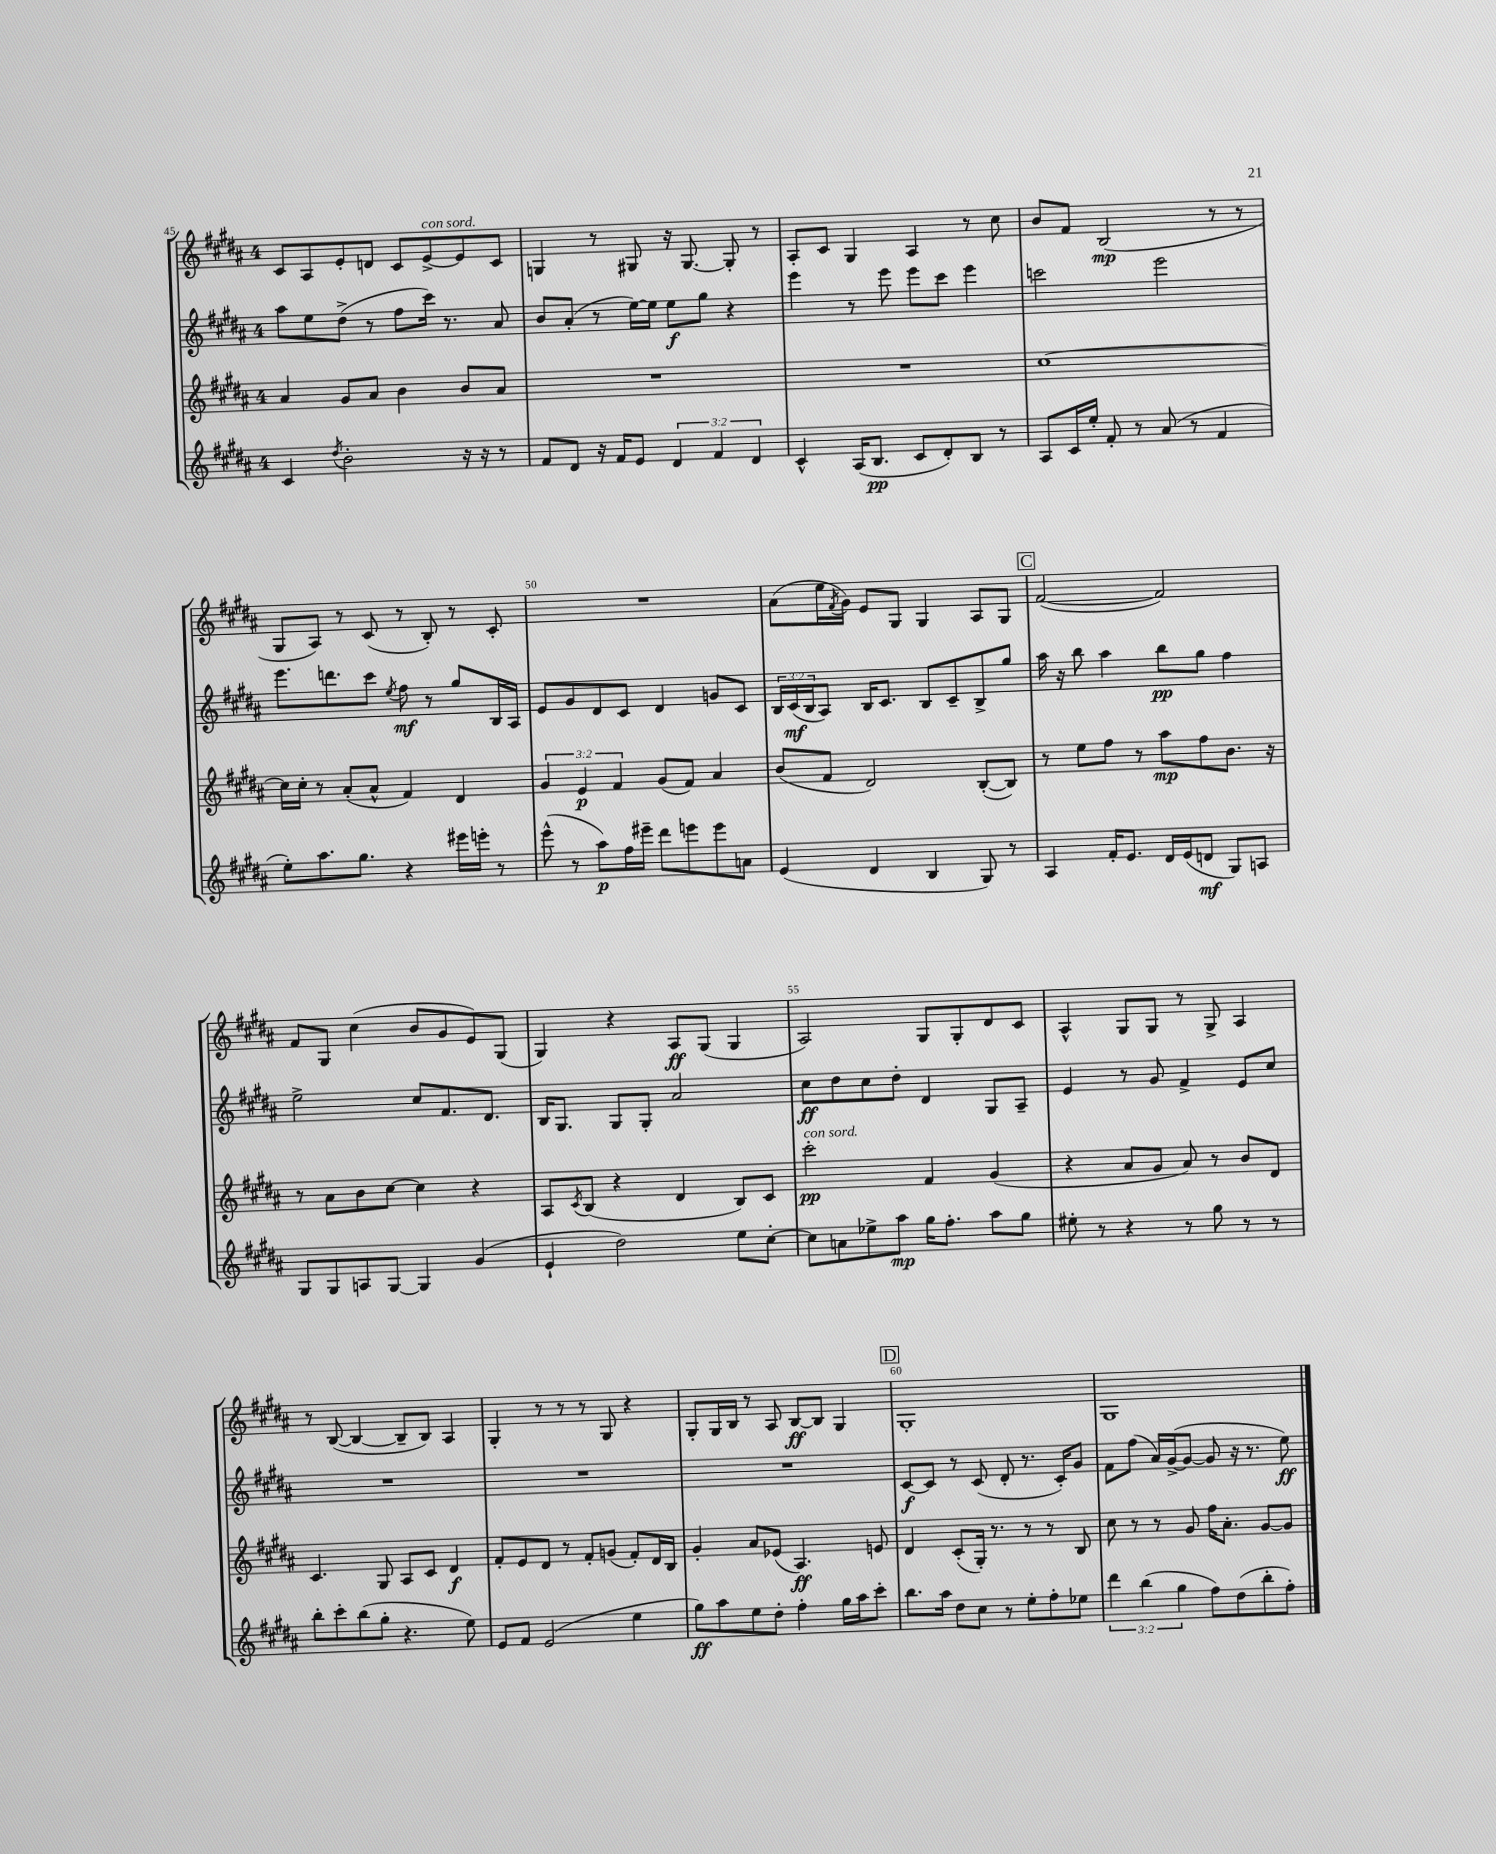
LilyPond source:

<<
\new StaffGroup <<
\new Staff = "s0" {
    \clef treble \key b \major \once \override Staff.TimeSignature.style = #'single-digit \time 4/4
    cis'8 ais8 e'8-. d'8 cis'8 e'8~->^\markup { \italic "con sord." } e'8 cis'8 |
    g4 r8 gis8 r16 gis8.~ gis8-. r8 |
    ais8-. cis'8 gis4 ais4 r8 cis''8 |
    b'8 fis'8 b2\mp( r8 r8 |
    gis8 ais8) r8 cis'8( r8 b8-.) r8 cis'8-. |
    R1 |
    ais'8( e''16 \acciaccatura { fis'8 } gis'16) e'8 gis8 gis4 ais8 gis8 |
    \mark \markup { \box "C" } fis'2~( fis'2) |
    fis'8 gis8 cis''4( b'8 gis'8 e'8) gis8( |
    gis4) r4 ais8\ff gis8( gis4 |
    ais2) gis8 gis8-. dis'8 cis'8 |
    ais4-^ gis8 gis8 r8 gis8-> ais4 |
    r8 b8~( b4~ b8-- b8) ais4 |
    gis4-. r8 r8 r8 gis8 r4 |
    gis8-. gis16 b16 r8 ais8 b8~\ff b8 gis4 |
    \mark \markup { \box "D" } gis1-. |
    gis1 \bar "|." |
}
\new Staff = "s1" {
    \clef treble \key b \major \once \override Staff.TimeSignature.style = #'single-digit \time 4/4 \override Staff.TupletNumber.text = #tuplet-number::calc-fraction-text
    ais''8 e''8 dis''8->( r8 fis''8 cis'''16) r8. ais'8 |
    b'8 ais'8-.( r8 e''16~) e''16 e''8\f gis''8 r4 |
    e'''4 r8 e'''8 e'''8 cis'''8 e'''4 |
    c'''2 e'''2 |
    e'''8. d'''8. cis'''8 \acciaccatura { e''8 } fis''8\mf r8 gis''8 b16 ais16 |
    e'8 gis'8 dis'8 cis'8 dis'4 g'8 cis'8 |
    \tuplet 3/2 { b16 cis'16\mf( b16 } ais8) b16 cis'8. b8 cis'8-- b8-> gis''8 |
    \mark \markup { \box "C" } ais''16 r16 b''8 ais''4 b''8\pp gis''8 fis''4 |
    e''2-> cis''8 fis'8. dis'8. |
    b16 gis8. gis8 gis8-. ais'2 |
    cis''8\ff dis''8 cis''8 dis''8-. dis'4 gis8 ais8-- |
    e'4 r8 gis'8 fis'4-> e'8 cis''8 |
    R1 |
    R1 |
    R1 |
    \mark \markup { \box "D" } cis'8~\f cis'8 r8 cis'8( dis'8-. r8. cis'16-.) gis'8 |
    fis'8 fis''8( ais'16) gis'16~->( gis'8~ gis'8 r16 r8. e''8\ff) \bar "|." |
}
\new Staff = "s2" {
    \clef treble \key b \major \once \override Staff.TimeSignature.style = #'single-digit \time 4/4 \override Staff.TupletNumber.text = #tuplet-number::calc-fraction-text
    ais'4 gis'8 ais'8 b'4 b'8 ais'8 |
    R1 |
    R1 |
    cis''1~ |
    cis''16 cis''16-. r8 ais'8-.( ais'8-^ fis'4) dis'4 |
    \tuplet 3/2 { gis'4 e'4\p fis'4 } gis'8( fis'8) ais'4 |
    b'8( fis'8 dis'2) b8~-.( b8) |
    \mark \markup { \box "C" } r8 e''8 fis''8 r8 ais''8\mp fis''8 b'8. r16 |
    r8 ais'8 b'8 cis''8~ cis''4 r4 |
    ais8 \acciaccatura { cis'8 } b8( r4 dis'4 b8) cis'8 |
    cis'''2-.\pp^\markup { \italic "con sord." } fis'4 gis'4( |
    r4 ais'8 gis'8 ais'8) r8 b'8 dis'8 |
    cis'4. gis8 ais8 cis'8 dis'4\f |
    fis'8-. e'8 dis'8 r8 fis'8-. g'8( fis'8-.) dis'16 b16 |
    gis'4-. ais'8 ees'8( ais4.\ff) e'8 |
    \mark \markup { \box "D" } dis'4 cis'8-.( gis16-.) r8. r8 r8 b8 |
    cis''8 r8 r8 gis'8 fis''16 ais'8.-. gis'8~ gis'8 \bar "|." |
}
\new Staff = "s3" {
    \clef treble \key b \major \once \override Staff.TimeSignature.style = #'single-digit \time 4/4 \override Staff.TupletNumber.text = #tuplet-number::calc-fraction-text
    cis'4 \acciaccatura { dis''8 } b'2-. r16 r16 r8 |
    fis'8 dis'8 r16 fis'16 e'8 \tuplet 3/2 { dis'4 fis'4 dis'4 } |
    cis'4-^ ais16( b8.\pp cis'8 dis'8-.) b8 r8 |
    ais8 cis'16 e''16-. fis'8-. r8 ais'8( r8 fis'4 |
    e''8-.) ais''8. gis''8. r4 eis'''16 e'''16-. r8 |
    e'''8-^( r8 ais''8\p) fis''16 eis'''16-- dis'''8 e'''8 e'''8 a'8 |
    e'4( dis'4 b4 gis8) r8 |
    \mark \markup { \box "C" } ais4 fis'16-. e'8. dis'16 e'16( d'8\mf gis8) a8 |
    gis8 gis8 a8 gis8~ gis4 gis'4( |
    e'4-! dis''2) e''8 cis''8~-. |
    cis''8 a'8 ees''8-> ais''8\mp gis''16 fis''8.-. ais''8 gis''8 |
    eis''8-. r8 r4 r8 gis''8 r8 r8 |
    b''8-. cis'''8-. b''8( gis''8-. r4. e''8) |
    e'8 fis'8 e'2( e''4 |
    gis''8\ff) ais''8 e''8 dis''8-. fis''4-. gis''16 ais''16 cis'''8-. |
    \mark \markup { \box "D" } b''8. ais''16 dis''8 cis''8 r8 e''8-. fis''8-. ees''8 |
    \tuplet 3/2 { dis'''4 b''4( gis''4 } fis''8) dis''8( b''8-. fis''8-.) \bar "|." |
}
>>
>>
\layout { \context { \Score currentBarNumber = #45 \override BarNumber.break-visibility = ##(#f #t #t) barNumberVisibility = #(every-nth-bar-number-visible 5) } }
